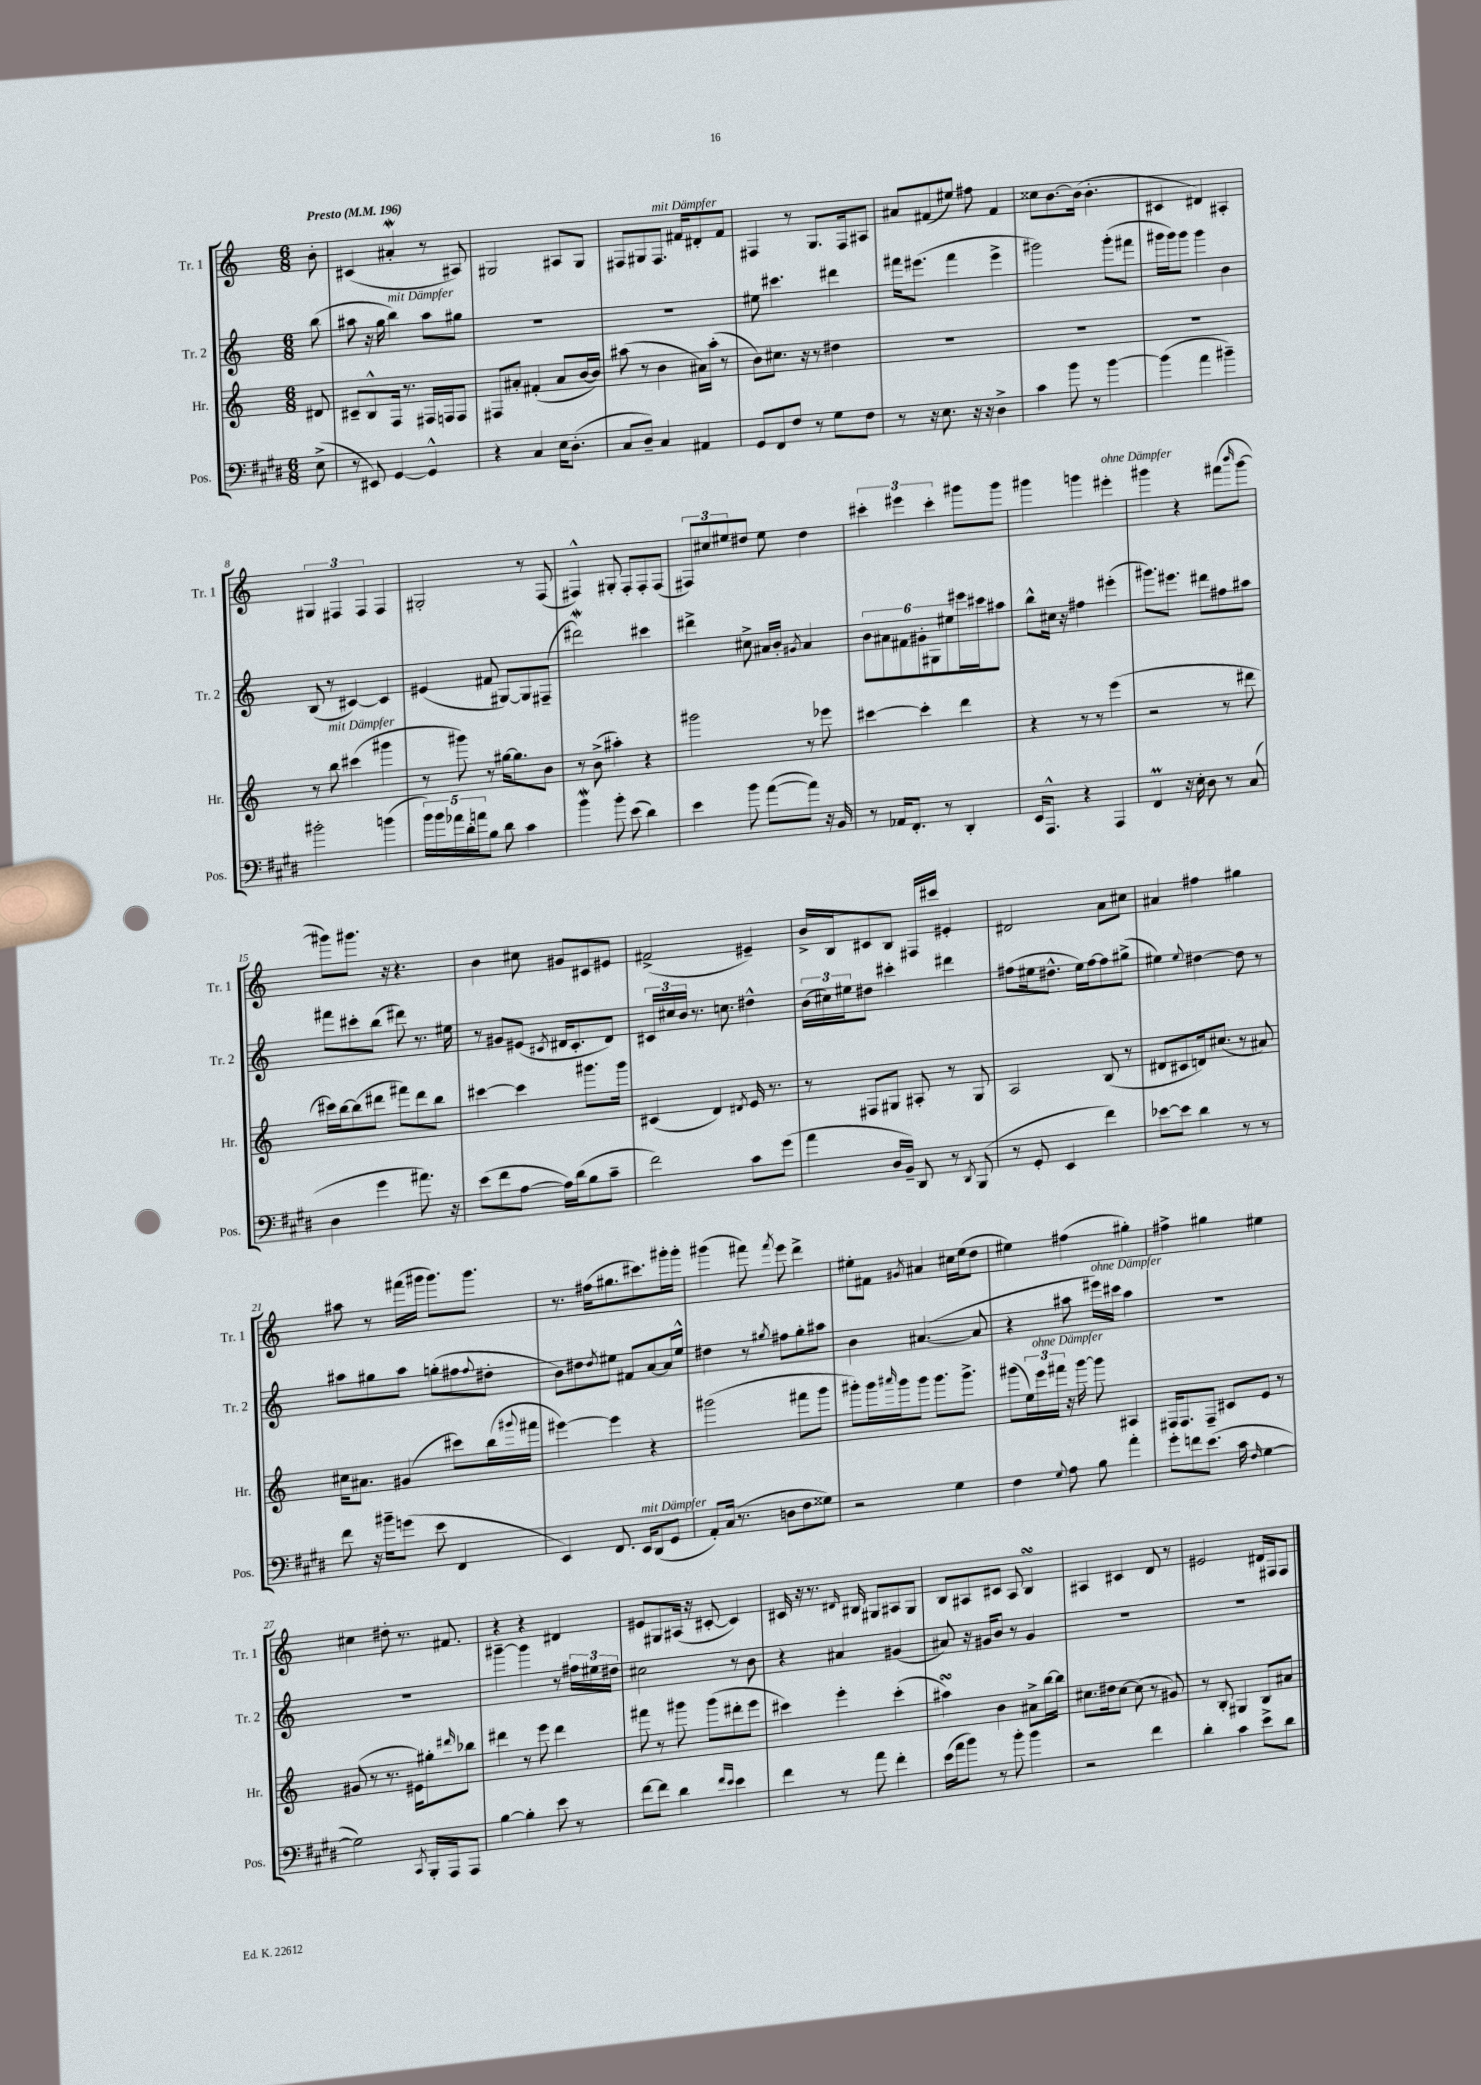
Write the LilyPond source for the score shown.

<<
\new StaffGroup <<
\new Staff = "s0" \with { instrumentName = "Tr. 1" shortInstrumentName = "Tr. 1" } {
    \clef treble \key c \major \numericTimeSignature \time 6/8 \partial 8 \tempo "Presto" 4 = 196
    b'8-. |
    cis'4( ais'4-.\mordent r8 ais8) |
    gis2 ais8 gis8 |
    fis8 gis8 fis8.^\markup { \italic "mit Dämpfer" } fis'16 dis'8-. fis'8 |
    fis4 r8 g8. fis16 ais8 |
    ais'8 fis'8( eis''8) fis''8 fis'4 |
    cisis''8 b'8.~ b'16( b'4.-. |
    cis'4 dis'4) ais4-. |
    \tuplet 3/2 { gis4 fis4 fis4 } fis4 |
    gis2-. r8 f8( |
    fis4-^) gis8-. fis8-. fis8-. fis8( |
    \tuplet 3/2 { fis8) cis''8 eis''8 } dis''8 eis''8 dis''4 |
    \tuplet 3/2 { cis'''4-. eis'''4 cis'''4-. } gis'''8 gis'''8 |
    gis'''4 g'''4 eis'''4-.^\markup { \italic "ohne Dämpfer" } |
    gis'''4 r4 fis'''8( \grace { b'''16 } gis'''8~ |
    gis'''8) gis'''8. r16 r4. |
    b'4 cis''8 gis'8 cis'8 eis'8 |
    fis'2->( eis'4--) |
    b'16-> b16 cis'8 b8 fis16 cis'''16 eis'4-. |
    dis'2 a'8 cis''8 |
    ais'4 fis''4 gis''4 |
    ais''8 r8 fis'''16( gis'''16 gis'''8.) gis'''8. |
    r8. fis''16( gis''8. cis'''8.) gis'''16-. gis'''16-. |
    gis'''4( fis'''8) \acciaccatura { fis'''8 } e'''8 d'''4-> |
    eis''8-. fis'8 \acciaccatura { gis'8 } ais'4 cis''16 eis''16( d''8 |
    eis''4) fis''4( gis''4-.) |
    fis''4-> gis''4 eis''4 |
    cis''4 dis''8-. r8. fis'8. |
    r4 r4 dis'4 |
    eis'8 gis8 ais16( r16 cis'8~-. cis'4) |
    cis'16 r16 r8. \grace { dis'16 } bis16 gis8 ais8 gis8 |
    b8 ais8 cis'8 ais8 b4\turn |
    ais4 cis'4 d'8 r8 |
    eis'2 dis'16 fis16 fis8 \bar "|." |
}
\new Staff = "s1" \with { instrumentName = "Tr. 2" shortInstrumentName = "Tr. 2" } {
    \clef treble \key c \major \numericTimeSignature \time 6/8 \partial 8
    b''8( |
    ais''8 r16 g''16 b''4^\markup { \italic "mit Dämpfer" }) ais''8 gis''8 |
    R2. |
    R2. |
    eis''8 cis'''4. dis'''4 |
    fis'''16 eis'''8.( fis'''4 eis'''4-> |
    gis'''2) gis'''8-.( fis'''8 |
    gis'''16 gis'''16) gis'''8 gis'''4 b'4 |
    b8( r8 cis'4~) cis'4 |
    eis'4( fis'8 gis8~) gis8 fis8--( |
    dis'''2\mordent) cis'''4 |
    dis'''4-> cis''8-> ais'16 b'16-. \acciaccatura { gis'8 } ais'4 |
    \tuplet 6/4 { b'8 ais'8 fis'8 gis'8-. gis8 eis''8 } eis'''16 cis'''16 ais''8 |
    b''8-^ cis''16 r16 fis''4 eis'''4-.( |
    gis'''8.) eis'''8. dis'''8 fis''8 ais''8 |
    fis'''8 cis'''8-. b''8( dis'''8) r8. eis''16 |
    r8 gis'8 eis'8( \acciaccatura { cis'8 } dis'16 cis'8.-. dis'8) |
    \tuplet 3/2 { cis'16 cis''16 b'16 } r8. c''8. dis''4-^ |
    \tuplet 3/2 { b'16( cis''16) eis''16 } dis''8 cis'''4-. dis'''4 |
    fis''8( eis''16 dis''8.-^ eis''16) fis''16~ fis''8 gis''8->( |
    eis''4) \appoggiatura { eis''8 } dis''4~ dis''8 r8 |
    ais''8 gis''8 ais''8 g''8-.( fis''8 \appoggiatura { fis''8 } dis''8-. |
    b'8) dis''8 \acciaccatura { dis''8 } eis''8 fis'8 a'8~ a'16 eis''16-^ |
    dis''4 r8 \acciaccatura { gis''8 } fis''8 gis''8-. ais''8 |
    b'4 ais'4.~( ais'8 |
    r4 ais''8 eis'''16^\markup { \italic "ohne Dämpfer" }) cis'''16 ais''4 |
    R2. |
    R2. |
    gis'''4~-- gis'''4 r8 \tuplet 3/2 { fis''16 eis''16 dis''16 } |
    cis''2 r8 b'8 |
    r4 ais'4 gis'4( |
    ais'8) r16 gis'16 b'8 r8 gis'4 |
    R2. |
    R2. \bar "|." |
}
\new Staff = "s2" \with { instrumentName = "Hr." shortInstrumentName = "Hr." } {
    \clef treble \key c \major \numericTimeSignature \time 6/8 \partial 8
    dis'8 |
    cis'8-- b8-^ f16 r8. fis16 f16 f8 |
    fis8 ais'8-. fis'4-.( ais'8 b'16~ b'16) |
    ais''8( r8 b'4 ais'16) ais''16-.( r8 |
    b'8) cis''8. r16 r8 dis''4 |
    R2. |
    R2. |
    R2. |
    r8 b''8^\markup { \italic "mit Dämpfer" } cis'''4( gis'''4 |
    r8 gis'''8) r8 gis''16~ gis''8. b'8 |
    r8 b'8->( ais''4-.) r4 |
    gis'''2 r8 ees'''8 |
    cis'''4~ cis'''4-. d'''4 |
    r4 r8 r8 e'''4( |
    r2 r8 dis'''8 |
    cis'''16) b''16~ b''8( dis'''8 fis'''8) dis'''8 b''8 |
    cis'''4~ cis'''4 gis'''8. gis'''16 |
    cis'4( d'4) \acciaccatura { dis'8 } e'16 r8. |
    r8 fis8 gis8 ais8-. r8 gis8 |
    a2 b8( r8 |
    dis'8 cis'8 d'16) cis''8.( r8 ais'8) |
    cis''16 ais'8. gis'4( cis'''8) b''16( \appoggiatura { gis'''8 } fis'''16 |
    eis'''4~) eis'''4 r4 |
    gis'''2( fis'''8 gis'''8 |
    gis'''8-.) gis'''16 \grace { ais'''16 } gis'''16 gis'''8 gis'''8. gis'''8.-> |
    gis'''8( \tuplet 3/2 { e''16) e'''16^\markup { \italic "ohne Dämpfer" } fis'''16 } r16 gis'''16~ gis'''8 ais4 |
    fis16 fis8. fis8-- cis'8 e'8 r8 |
    gis'8( r8 r8. eis'16) gis''8-. \grace { dis'''16 } bes''8 |
    dis'''4 r8 e'''8 dis'''4 |
    fis'''8 r8 gis'''8 gis'''8( dis'''8-. e'''8 |
    cis'''4) e'''4-. cis'''4-.( |
    ais''4\turn) b'4 ais'8-> b''16~ b''16 |
    cis''8. dis''16 cis''8~ cis''8( r8 gis'8) |
    r8 b8-. gis4 b8 ais'8 \bar "|." |
}
\new Staff = "s3" \with { instrumentName = "Pos." shortInstrumentName = "Pos." } {
    \clef bass \key e \major \numericTimeSignature \time 6/8 \partial 8
    e8->( |
    r8 eis,8) gis,4~ gis,4-^ |
    r4 cis4 e16 dis8.-.( |
    cis8 dis8--) cis4 ais,4 |
    gis,8 fis,8 fis8 r8 gis8 fis8 |
    r8 r16 e8. r16 r16 dis4-> |
    cis'4 b'8 r8 b'4~ |
    b'4( a'4 bis'4--) |
    bis'2-. b'4( |
    \tuplet 5/4 { b'16) b'16 aes'16 dis'16-. a'16 } b8 dis'8 cis'4 |
    b'4\mordent b'8-. e'8( dis'4) |
    e'4 b'8 a'8~( a'8) r16 b,16 |
    r8 aes,16 fis,8.-. r8 dis,4-. |
    e,16 a,,8.-^ r4 a,,4 |
    fis,4\prall r16 e16-. dis8 r8 cis8( |
    dis4 gis'4 ais'8.) r16 |
    e'8( fis'8 a8~ a16) dis'16( b8 cis'8-- |
    fis'2) cis'8 gis'8( |
    a'4 dis16 b,16--) dis,8 r8 \acciaccatura { dis,8 } b,,8( |
    r8 gis,8-. e,4 fis'4) |
    ees'8~ ees'8 dis'4 r8 r8 |
    fis'8 r16 bis'16-- g'8( e'8 fis,4 |
    e,4) fis,8. e,16^\markup { \italic "mit Dämpfer" } dis,8( gis,8 |
    a,8-.) cis16( r8. d8 fis8 gisis8) |
    r2 gis4 |
    fis4 \appoggiatura { gis8 } a8 b8 a'4-. |
    gis'8-. f'8 e'8.( cis'16 \grace { fis16 } gis4~ |
    gis2) \acciaccatura { cis,8 } b,,16-. a,,16 a,,8 |
    b4~ b4-. e'8 r8 |
    fis'8~ fis'8 dis'4 \grace { fis'16 e'16 } e'4 |
    fis'4 r8 a'8 fis'4-. |
    e'16( a'16 b'8) r8 b'8-. b'4 |
    r2 fis'4 |
    dis'4-. cis'4 e'8-> dis'8 \bar "|." |
}
>>
>>
